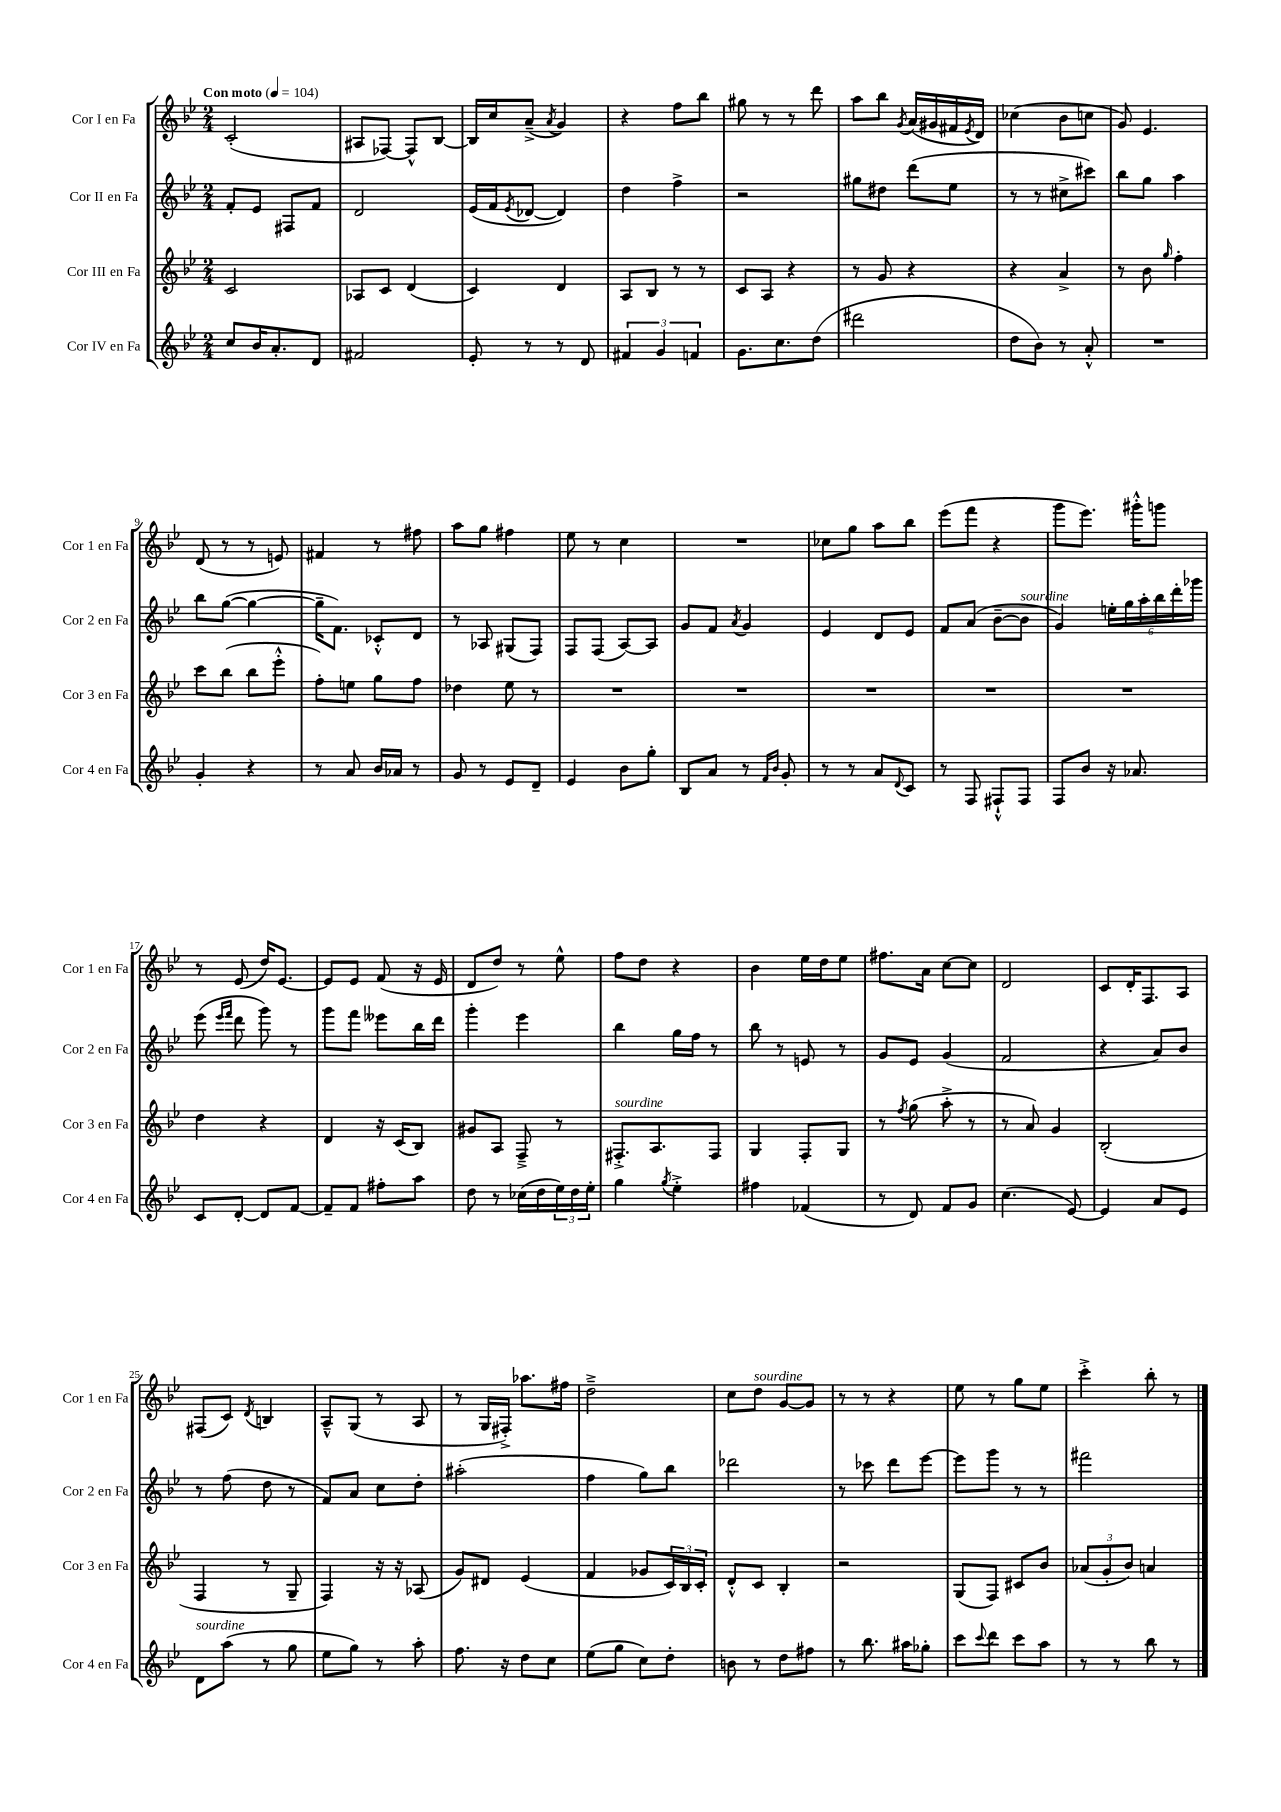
<<
\new StaffGroup <<
\new Staff = "s0" \with { instrumentName = "Cor I en Fa" shortInstrumentName = "Cor 1 en Fa" } {
    \clef treble \key bes \major \numericTimeSignature \time 2/4 \tempo "Con moto" 4 = 104
    c'2-.( |
    ais8 fes8~) fes8-^ bes8~ |
    bes16 c''16 a'8--->( \acciaccatura { a'8 } g'4) |
    r4 f''8 bes''8 |
    gis''8 r8 r8 d'''8 |
    a''8 bes''8 \acciaccatura { g'8 } a'16( gis'16 fis'16 \acciaccatura { ees'8 } d'16) |
    ces''4( bes'8 c''8 |
    g'8) ees'4. |
    d'8( r8 r8 e'8) |
    fis'4 r8 fis''8 |
    a''8 g''8 fis''4 |
    ees''8 r8 c''4 |
    R2 |
    ces''8 g''8 a''8 bes''8 |
    ees'''8( f'''8 r4 |
    g'''8 ees'''8.) gis'''16-.-^ g'''8 |
    r8 ees'8( d''16) ees'8.~ |
    ees'8 ees'8 f'8( r16 ees'16 |
    d'8 d''8) r8 ees''8-^ |
    f''8 d''8 r4 |
    bes'4 ees''16 d''16 ees''8 |
    fis''8. a'16 c''8~ c''8 |
    d'2 |
    c'8 d'16-. f8. a8 |
    fis8( c'8) \acciaccatura { d'8 } b4 |
    a8---^ g8( r8 a8 |
    r8 g16 fis16-.->) aes''8. fis''16 |
    d''2---> |
    c''8 d''8^\markup { \italic "sourdine" } g'8~ g'8 |
    r8 r8 r4 |
    ees''8 r8 g''8 ees''8 |
    c'''4-.-> bes''8-. r8 \bar "|." |
}
\new Staff = "s1" \with { instrumentName = "Cor II en Fa" shortInstrumentName = "Cor 2 en Fa" } {
    \clef treble \key bes \major \numericTimeSignature \time 2/4
    f'8-. ees'8 fis8 f'8 |
    d'2 |
    ees'16( f'16 \acciaccatura { ees'8 } des'8~ des'4) |
    d''4 f''4-> |
    r2 |
    gis''8 dis''8 d'''8( ees''8 |
    r8 r8 cis''8-> cis'''8) |
    bes''8 g''8 a''4 |
    bes''8 g''8~( g''4~ |
    g''16-- f'8.) ces'8-.-^ d'8 |
    r8 aes8 gis8( f8) |
    f8 f8( a8~) a8 |
    g'8 f'8 \acciaccatura { a'8 } g'4 |
    ees'4 d'8 ees'8 |
    f'8 a'8( bes'8~-- bes'8^\markup { \italic "sourdine" } |
    g'4) \tuplet 6/4 { e''16-. g''16 a''16-. bes''16 d'''16-. ges'''16 } |
    ees'''8( \grace { ees'''16 f'''16 } d'''8 g'''8) r8 |
    g'''8 f'''8 eeses'''8 bes''16 d'''16 |
    g'''4-. ees'''4 |
    bes''4 g''16 f''16 r8 |
    bes''8 r8 e'8 r8 |
    g'8 ees'8 g'4( |
    f'2 |
    r4 a'8) bes'8 |
    r8 f''8( d''8 r8 |
    f'8) a'8 c''8 d''8-. |
    ais''2-.( |
    f''4 g''8) bes''8 |
    des'''2 |
    r8 ces'''8 d'''8 ees'''8~ |
    ees'''8 g'''8 r8 r8 |
    fis'''2 \bar "|." |
}
\new Staff = "s2" \with { instrumentName = "Cor III en Fa" shortInstrumentName = "Cor 3 en Fa" } {
    \clef treble \key bes \major \numericTimeSignature \time 2/4
    c'2 |
    aes8 c'8 d'4( |
    c'4) d'4 |
    a8 bes8 r8 r8 |
    c'8 a8 r4 |
    r8 g'8 r4 |
    r4 a'4-> |
    r8 bes'8 \grace { g''16 } f''4-. |
    c'''8 bes''8( bes''8 ees'''8-.-^ |
    f''8-.) e''8 g''8 f''8 |
    des''4 ees''8 r8 |
    R2 |
    R2 |
    R2 |
    R2 |
    R2 |
    d''4 r4 |
    d'4 r16 c'16( bes8) |
    gis'8 a8 f8---> r8 |
    fis8.-.->^\markup { \italic "sourdine" } a8. fis8 |
    g4 f8-. g8 |
    r8 \acciaccatura { f''8 } g''8( a''8-.-> r8 |
    r8 a'8) g'4 |
    bes2-.( |
    f4 r8 g8-- |
    f4) r16 r16 aes8( |
    g'8) dis'8 ees'4( |
    f'4 ges'8 \tuplet 3/2 { c'16) bes16 c'16-. } |
    d'8-.-^ c'8 bes4-. |
    r2 |
    g8( f8) cis'8 bes'8 |
    \tuplet 3/2 { aes'8( g'8-. bes'8) } a'4 \bar "|." |
}
\new Staff = "s3" \with { instrumentName = "Cor IV en Fa" shortInstrumentName = "Cor 4 en Fa" } {
    \clef treble \key bes \major \numericTimeSignature \time 2/4
    c''8 bes'16 a'8.-. d'8 |
    fis'2 |
    ees'8-. r8 r8 d'8 |
    \tuplet 3/2 { fis'4 g'4 f'4 } |
    g'8. c''8. d''8( |
    dis'''2 |
    d''8 bes'8) r8 a'8-.-^ |
    R2 |
    g'4-. r4 |
    r8 a'8 bes'16 aes'16 r8 |
    g'8 r8 ees'8 d'8-- |
    ees'4 bes'8 g''8-. |
    bes8 a'8 r8 \grace { f'16 bes'16 } g'8-. |
    r8 r8 a'8 \appoggiatura { d'8 } c'8 |
    r8 f8 fis8-!-^ fis8 |
    f8 bes'8 r16 aes'8. |
    c'8 d'8~-. d'8 f'8~ |
    f'8-- f'8 fis''8-. a''8 |
    d''8 r8 ces''16( d''16 \tuplet 3/2 { ees''16) d''16 ees''16-. } |
    g''4 \acciaccatura { g''8 } ees''4-.-> |
    fis''4 fes'4( |
    r8 d'8) f'8 g'8 |
    c''4.( ees'8~) |
    ees'4 a'8 ees'8 |
    d'8^\markup { \italic "sourdine" } a''8( r8 g''8 |
    ees''8 g''8) r8 a''8-. |
    f''8. r16 d''8 c''8 |
    ees''8( g''8 c''8) d''8-. |
    b'8 r8 d''8 fis''8 |
    r8 bes''8. ais''16 ges''8-. |
    c'''8 \appoggiatura { c'''8 } d'''8 c'''8 a''8 |
    r8 r8 bes''8 r8 \bar "|." |
}
>>
>>
